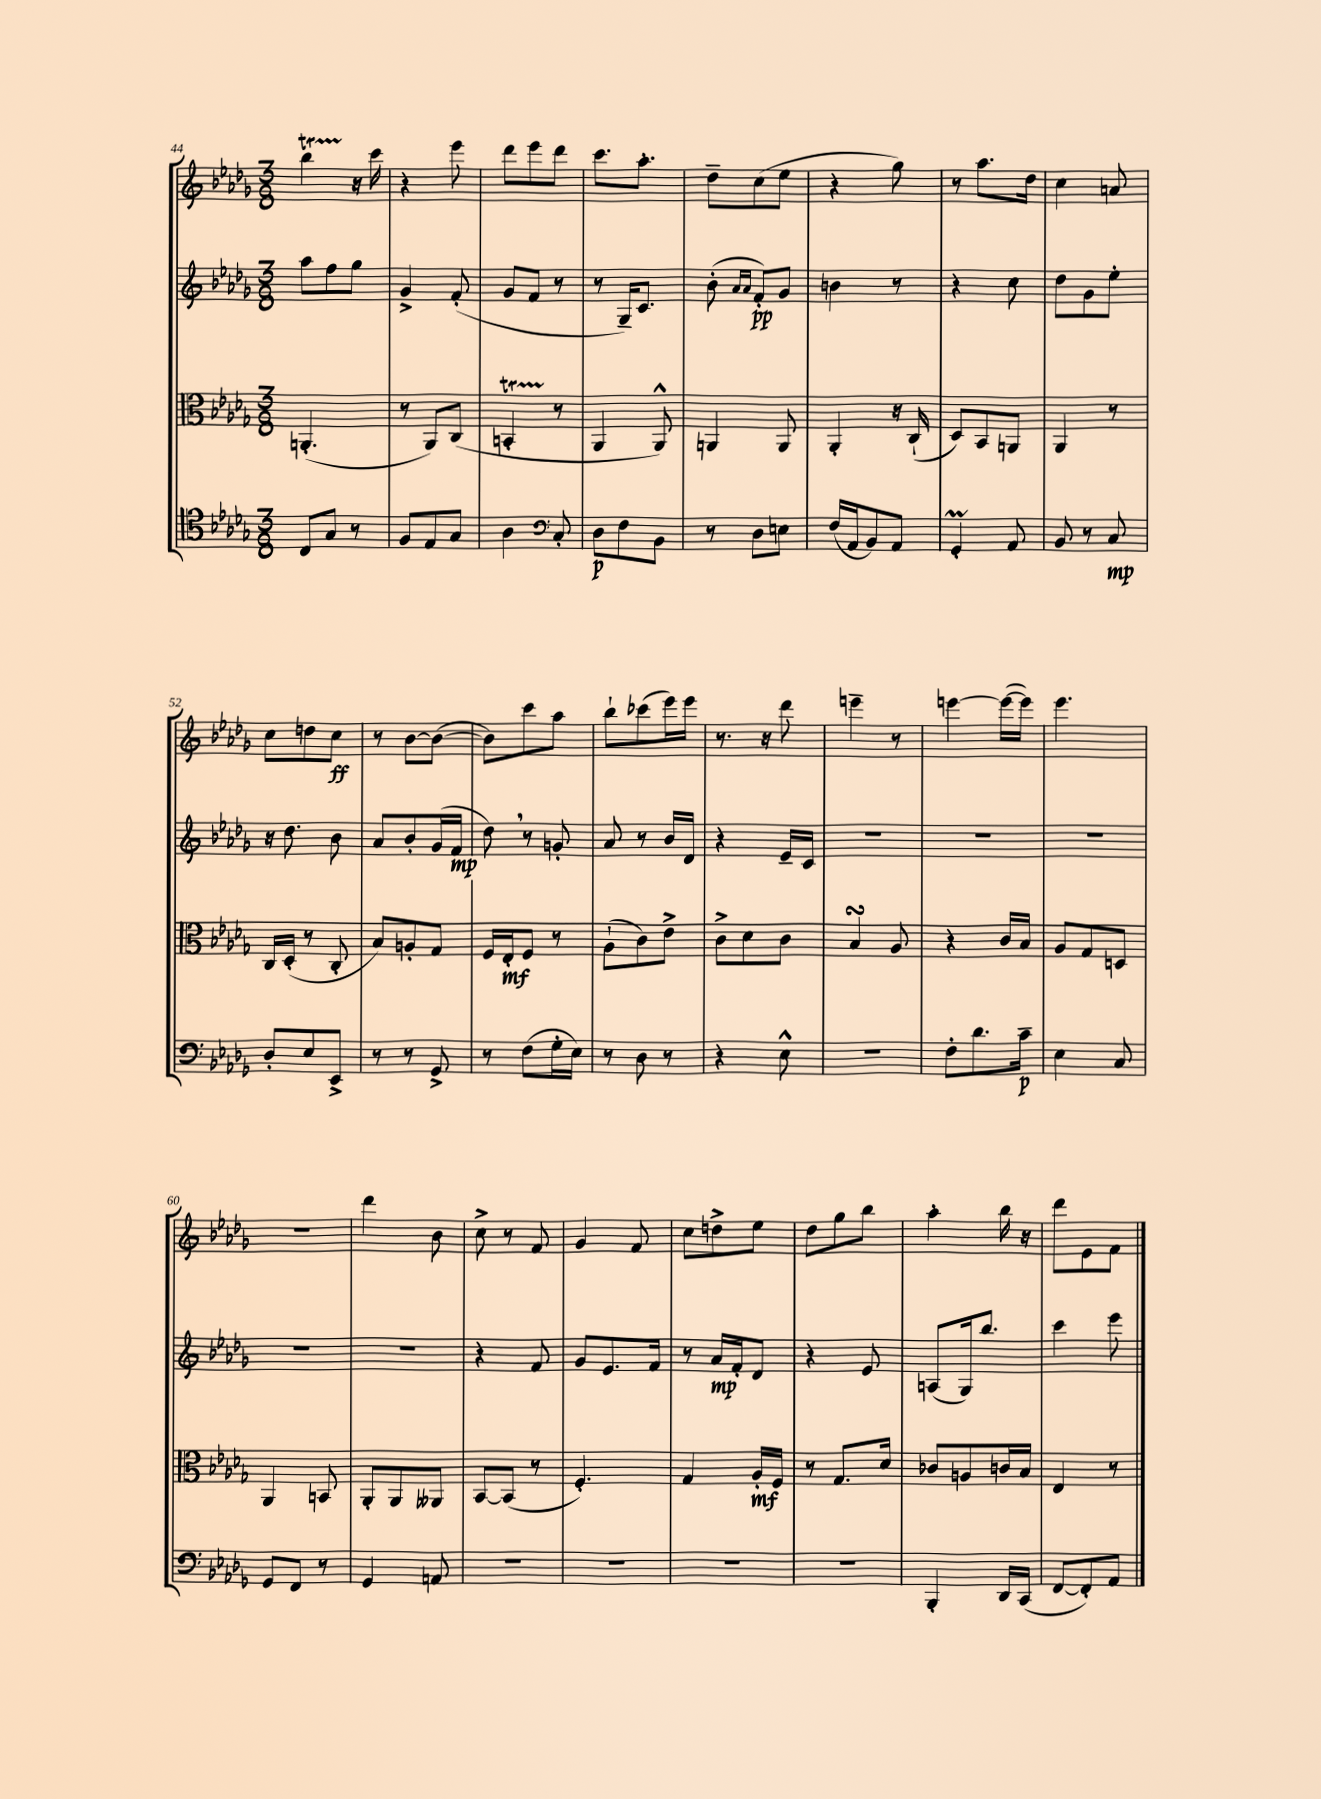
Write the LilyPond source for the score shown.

<<
\new StaffGroup <<
\new Staff = "s0" {
    \clef treble \key des \major \numericTimeSignature \time 3/8
    bes''4\startTrillSpan r16\stopTrillSpan c'''16 |
    r4 ees'''8 |
    des'''8 ees'''8 des'''8 |
    c'''8. aes''8.-. |
    des''8-- c''8( ees''8 |
    r4 ges''8) |
    r8 aes''8. des''16 |
    c''4 a'8 |
    c''8 d''8 c''8\ff |
    r8 bes'8~ bes'8~( |
    bes'8) c'''8 aes''8 |
    bes''8-! ces'''8( ees'''16) ees'''16 |
    r8. r16 des'''8 |
    e'''4-- r8 |
    e'''4~ e'''16~( e'''16) |
    ees'''4. |
    R4. |
    des'''4 bes'8 |
    c''8-> r8 f'8 |
    ges'4 f'8 |
    c''8 d''8-> ees''8 |
    des''8 ges''8 bes''8 |
    aes''4-. bes''16 r16 |
    des'''8 ees'8 f'8 \bar "|." |
}
\new Staff = "s1" {
    \clef treble \key des \major \numericTimeSignature \time 3/8
    aes''8 f''8 ges''8 |
    ges'4-> f'8-.( |
    ges'8 f'8 r8 |
    r8 ges16--) c'8. |
    bes'8-.( \grace { aes'16 aes'16 } f'8-.\pp) ges'8 |
    b'4 r8 |
    r4 c''8 |
    des''8 ges'8 ees''8-. |
    r16 des''8. bes'8 |
    aes'8 bes'8-. ges'16( f'16\mp |
    des''8) \breathe r8 g'8-. |
    aes'8 r8 bes'16 des'16 |
    r4 ees'16-- c'16 |
    R4. |
    R4. |
    R4. |
    R4. |
    R4. |
    r4 f'8 |
    ges'8 ees'8. f'16 |
    r8 aes'16\mp f'16-. des'8 |
    r4 ees'8 |
    a8( ges16) bes''8. |
    c'''4 ees'''8 \bar "|." |
}
\new Staff = "s2" {
    \clef alto \key des \major \numericTimeSignature \time 3/8
    a,4.-.( |
    r8 aes,8) c8( |
    b,4-.\startTrillSpan r8\stopTrillSpan |
    aes,4 aes,8-^) |
    a,4 a,8 |
    aes,4-. r16 c16-!( |
    des8) bes,8 a,8 |
    aes,4 r8 |
    c16 des16-.( r8 c8-. |
    bes8) a8-. ges8 |
    f16 ees16-.\mf f8 r8 |
    aes8-!( c'8) ees'8-> |
    c'8-> des'8 c'8 |
    bes4\turn aes8 |
    r4 c'16 bes16 |
    aes8 ges8 d8 |
    aes,4 b,8 |
    aes,8-. aes,8 aeses,8 |
    bes,8~ bes,8( r8 |
    f4.-.) |
    ges4 aes16-.\mf f16 |
    r8 ges8. des'16 |
    ces'8 a8 c'16 bes16 |
    ees4 r8 \bar "|." |
}
\new Staff = "s3" {
    \clef tenor \key des \major \numericTimeSignature \time 3/8
    c8 ges8 r8 |
    f8 ees8 ges8 |
    aes4 \clef bass c8-. |
    des8\p f8 bes,8 |
    r8 des8 e8 |
    f16( aes,16 bes,8) aes,8 |
    ges,4-.\prall aes,8 |
    bes,8 r8 c8\mp |
    des8-. ees8 ees,8-> |
    r8 r8 ges,8-> |
    r8 f8( ges16-. ees16) |
    r8 des8 r8 |
    r4 ees8-^ |
    R4. |
    f8-. des'8. c'16--\p |
    ees4 c8 |
    ges,8 f,8 r8 |
    ges,4 a,8 |
    R4. |
    R4. |
    R4. |
    R4. |
    bes,,4-. des,16 c,16( |
    f,8~ f,8-.) aes,8 \bar "|." |
}
>>
>>
\layout { \context { \Score currentBarNumber = #44 } }
